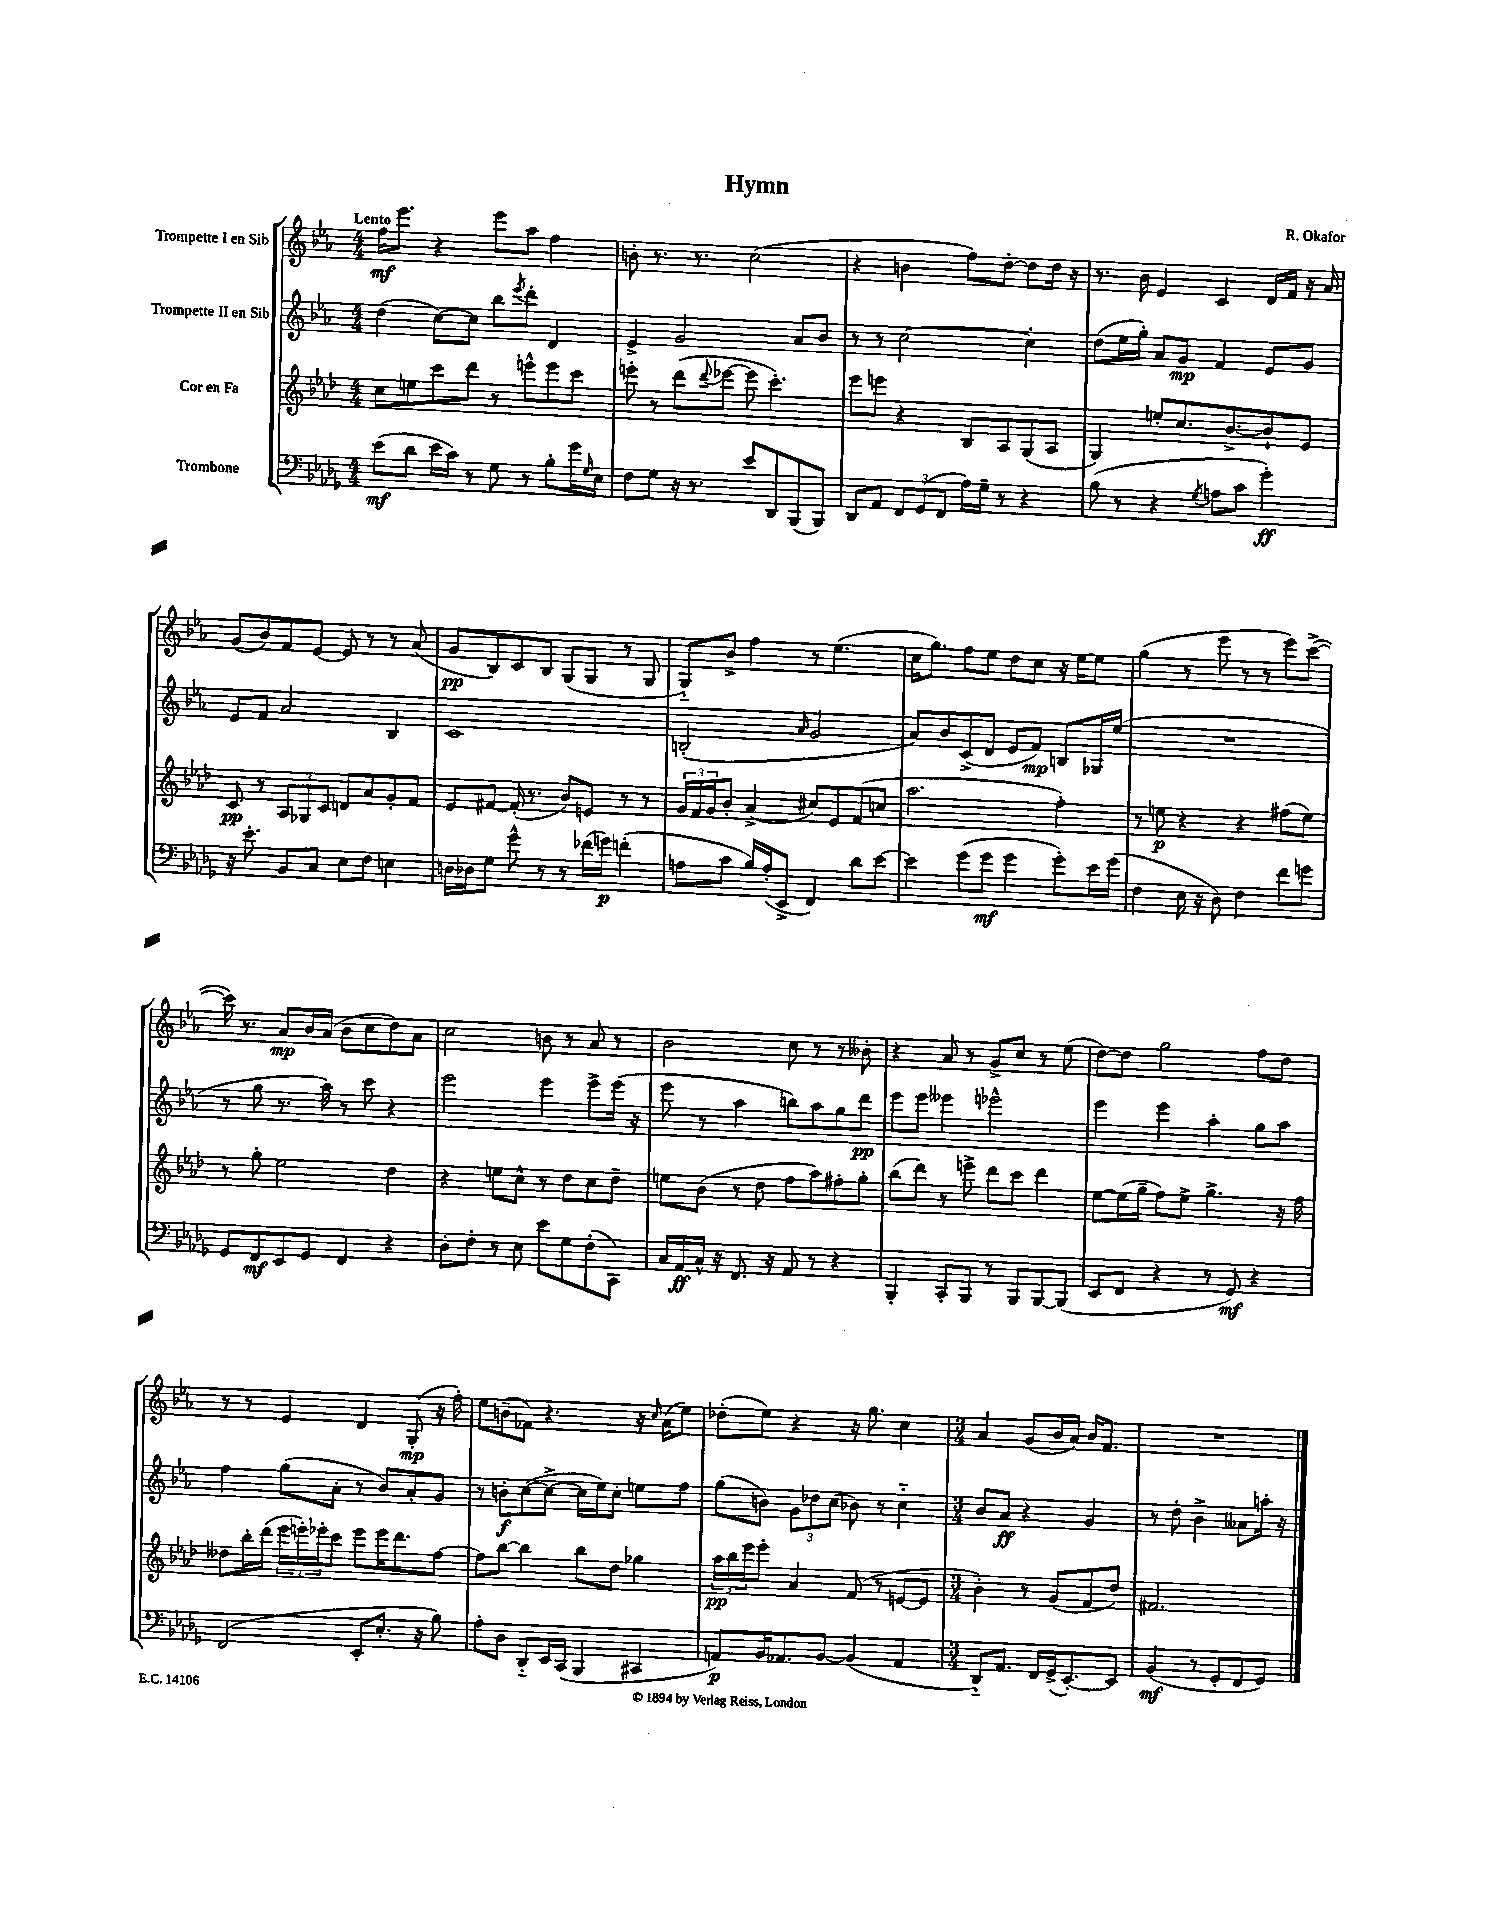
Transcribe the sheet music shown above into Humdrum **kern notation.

**kern	**kern	**kern	**kern
*staff4	*staff3	*staff2	*staff1
*clefF4	*clefG2	*clefG2	*clefG2
*k[b-e-a-d-g-]	*k[b-e-a-d-]	*k[b-e-a-]	*k[b-e-a-]
*M4/4	*M4/4	*M4/4	*M4/4
(8e-\L	8cc\L	(4dd\	16ff\LK
.	.	.	8.eee-\J
8d-\J	8ee\	.	.
16e-\LL	8ccc\	[8cc\L)	4r
16c\JJ)	.	.	.
8r	8ddd-\J	8cc\]J	.
8G-\	8r	8bb-\L	8eee-\L
.	.	8qeee-/	.
8r	8eee^^\L	8ddd'\J	8aa-\J
8B-'\L	8eee\	4d/	4ff\
16g-\L	8ccc\J	.	.
16qqG-/	.	.	.
16E-\JJ	.	.	.
=	=	=	=
8F\L	8eee'\	4e-^/	8b'\
8G-\J	8r	.	8.r
16r	(8ddd-\L	2g/	.
8.r	.	.	8.r
.	8qqddd-/	.	.
.	[8eee-\J	.	.
8e-/L	8eee-\]	.	(2cc\
8DD-/	4.ccc'\)	.	.
(8BBB-/	.	8a-/L	.
8BBB-/J)	.	8b-/J	.
=	=	=	=
8DD-/L	8eee-\L	8r	4r
8AA-/J	8eee\J	8r	.
12FF/L	4r	[2cc\	4b\
(12GG-/	.	.	.
12FF/J	.	.	.
16A-\LL)	8B-/L	.	8ff\L)
16G-~\JJ	.	.	.
8r	8A-/	.	[8dd'\J
4r	(8G/	4cc'\]	8dd\]L
.	8A-/J	.	16dd\Jk
.	.	.	16r
=	=	=	=
(8B-\	4G/)	(8dd\L	8.r
8r	.	16ee-\L	.
.	.	16gg'\JJ)	16b-\
4r	8ee'/L	8a-/L	4e-/
.	8.cc/	8g/J	.
8qG-/	.	.	.
8A\L	.	4f/	4c/
.	[8.b-^/	.	.
8c\J	.	.	.
4g-'\)	8b-`/]	8e-/L	16d/LL
.	.	.	16f/JJ
.	8e-/J	8g/J	16r
.	.	.	16a-/
=	=	=	=
16r	8c/	8e-/L	(8g/L
8.e-'\	.	.	.
.	8r	8f/J	8b-/)
8BB-/L	12A-/L	2a-/	8f/
.	12G-/	.	.
8C/J	.	.	[8e-/J
.	12c/J	.	.
8E-\L	8d/L	.	8e-/]
8F\J	8a-/	.	8r
4E\	8g'/	4B-/	8r
.	8f/J	.	(8a-/
=	=	=	=
16D\LL	8e-/L	1c	8g/L
16D-\J	.	.	.
8G-\J	[8f#/J	.	8B-/)
8g-^^\	(16f#'/]	.	8c/
.	8.r	.	.
8r	.	.	8B-/J
8r	8b-/L)	.	(8G/L
(16f-\LL	8e/J	.	8G/J
16g\JJ)	.	.	.
(4f'\	8r	.	8r
.	8r	.	8G/
=	=	=	=
8A\L	24g/LL	(2B'/	8G'~/L)
.	24f/	.	.
.	24g/J	.	.
8c\J	8b-'/J	.	8b-^/J
16B-/LL)	(4a-^/	.	4ff\
(16A'/J	.	.	.
8EE-^/J	.	.	.
.	.	16qqa-/	.
4FF/)	8cc#/L)	2g/	8r
.	8e-/	.	(4.ee-\
8d-\L	(8f/	.	.
[8e-\J	8cc/J	.	.
=	=	=	=
4e-\]	2.aa-\	8a-/L)	16cc\LK
.	.	.	8.gg\J)
.	.	8b-/	.
(8g-\L	.	(8c^/	8ff\L
8g-\J	.	8d/J	8ee-\J
4g-\	.	8e-/L	8dd\L
.	.	8f/J)	8cc\J
8g-'\L)	4ff'\)	8B/L	16r
.	.	.	[16ee-\LK
16e-\L	.	16G-/L	8ee-\]J
(16g-\JJ	.	(16ee-/JJ	.
=	=	=	=
4F\	8r	1r	(4gg\
.	8ee\	.	.
16E-\	4r	.	8r
16r	.	.	.
8D-\)	.	.	8eee-\
4F\	4r	.	8r
.	.	.	8r
8f\L	(8ff#\L	.	8eee-\L)
8g\J	8ee\J)	.	([8ccc^\J
=	=	=	=
8GG-/L	8r	8r	16ccc\])
.	.	.	8.r
8FF/	8gg'\	8gg\	.
8EE-/	2ee-\	8.r	8a-/L
8GG-/J	.	.	16b-/L
.	.	16aa-\)	(16a-/JJ
4FF/	.	8r	8b-\L
.	.	8ccc\	8cc\
4r	4dd-\	4r	8dd\)
.	.	.	8a-\J
=	=	=	=
8D-'\L	4r	2eee-\	2cc\
8F'\J	.	.	.
8r	8ee\L	.	.
8E-\	8cc^^\J	.	.
8e-\L	8r	4eee-\	8b\
8G-\	8dd-\L	.	8r
(8F'\	8cc\	8eee-^\L	8a-/
8CC\J)	8dd-~\J	(16eee-\Jk	8r
.	.	16r	.
=	=	=	=
16C/LL	8ee\L	8eee-\	2b-\
16AA-/	.	.	.
16C^^/JJ	(8b-\J	8r	.
16r	.	.	.
8.FF/	8r	4aa-\	.
.	8dd-\	.	.
16r	.	.	.
8AA-/	8ff\L	8bb\L)	8cc\
8r	8aa-\)	8aa-\	8r
4r	8ff#'\	8gg\	8r
.	8gg'\J	8ddd\J	8b--'\
=	=	=	=
4BBB-'/	(8bb-\L	8eee-\L	4r
.	8ddd-\J)	8eee-\J	.
8CC'/L	8r	4eee--\	8a-/
8BBB-/J	8eee^\	.	8r
8r	8ddd-\L	2eee-^^\	8g^/L
8BBB-/L	8ccc\J	.	8cc/J
[8BBB-/	4ddd-\	.	8r
(8BBB-/]J	.	.	(8ee-\
=	=	=	=
8EE-/L	[8ee-\L	4eee-\	[8dd\L)
8FF/J	(16ee-\]L	.	8dd\]J
.	16gg~\JJ	.	.
4r	8ff\L)	4eee-\	2gg\
.	8ee-^\J	.	.
8r	4.gg^\	4aa-'\	.
8GG-/)	.	.	.
4r	.	8gg\L	8ff\L
.	16r	8aa-\J	8dd\J
.	16ff\	.	.
=	=	=	=
(2FF/	8dd--\L	4ff\	8r
.	16bb-'\L	.	8r
.	(16ddd-\JJ	.	.
.	24eee-\LL	(8gg\L	4e-/
.	24eee'\)	.	.
.	24eee-'\J	.	.
.	8ccc\J	8a-'\J	.
8EE-'/L	8eee-\L	8r	4d/
8.E-'/J	16eee-\K	8b-/L)	.
.	8.ddd-\	.	.
.	.	8a-'/	(8G'/
16r	.	.	.
8B-\)	[8ff\J	8g/J	16r
.	.	.	16ff'\)
=	=	=	=
8A-'\L	8ff\]L	8r	8ee-\L
8D-\J	[8bb-\J	8b'\L	(8b~\
8DD-'~/L	4bb-\]	([8cc\	8f-\J)
16EE-/L	.	8cc^\_J	4.r
(16CC/JJ	.	.	.
4BBB-/	8bb-\L	16cc\]LL	.
.	.	16ee-\J)	.
.	8dd-\J	8cc'\J	.
4CC#/	4gg-\	8ee\L	16r
.	.	.	16qqcc/
.	.	.	(16a-\LK
.	.	8ff\J	8ee-\J)
=	=	=	=
8AA/L)	24aa-\LL	(8gg\L	(8dd-'\L
.	24bb-\	.	.
.	24eee-\J	.	.
16BB-/K	8eee-'\J	8b\J)	8ee-\J)
8.AA-/	.	.	.
.	4a-/	12g\L	4r
.	.	12dd-\	.
[8BB-/J	.	.	.
.	.	(12cc\J	.
(4BB-/]	(8f/	8b-\)	16r
.	.	.	8.gg\
.	8r	8r	.
4AA-/	[8e/L	4cc'~\	4cc\
.	8e/]J	.	.
=	=	=	=
*M3/4	*M3/4	*M3/4	*M3/4
8DD-'~/L)	4b-'\)	8b-/L	4a-/
8.AA-/J	.	8a-/J	.
.	8r	4r	(8g/L
16FF/LL	.	.	.
(16GG-^/J	(8g/L	.	16b-/L
[8.EE-'/)	.	.	16a-/JJ)
.	8f/	4g/	16b-/LK
.	.	.	8.f/J
8EE-/]J	8dd-/J)	.	.
=	=	=	=
(4BB-/	2.f#/	8r	2.r
.	.	8dd'\	.
8r	.	4b-^\	.
8GG-'/L	.	.	.
8FF/	.	8a--\L	.
8GG-/J)	.	16aa'\Jk	.
.	.	16r	.
==	==	==	==
*-	*-	*-	*-
